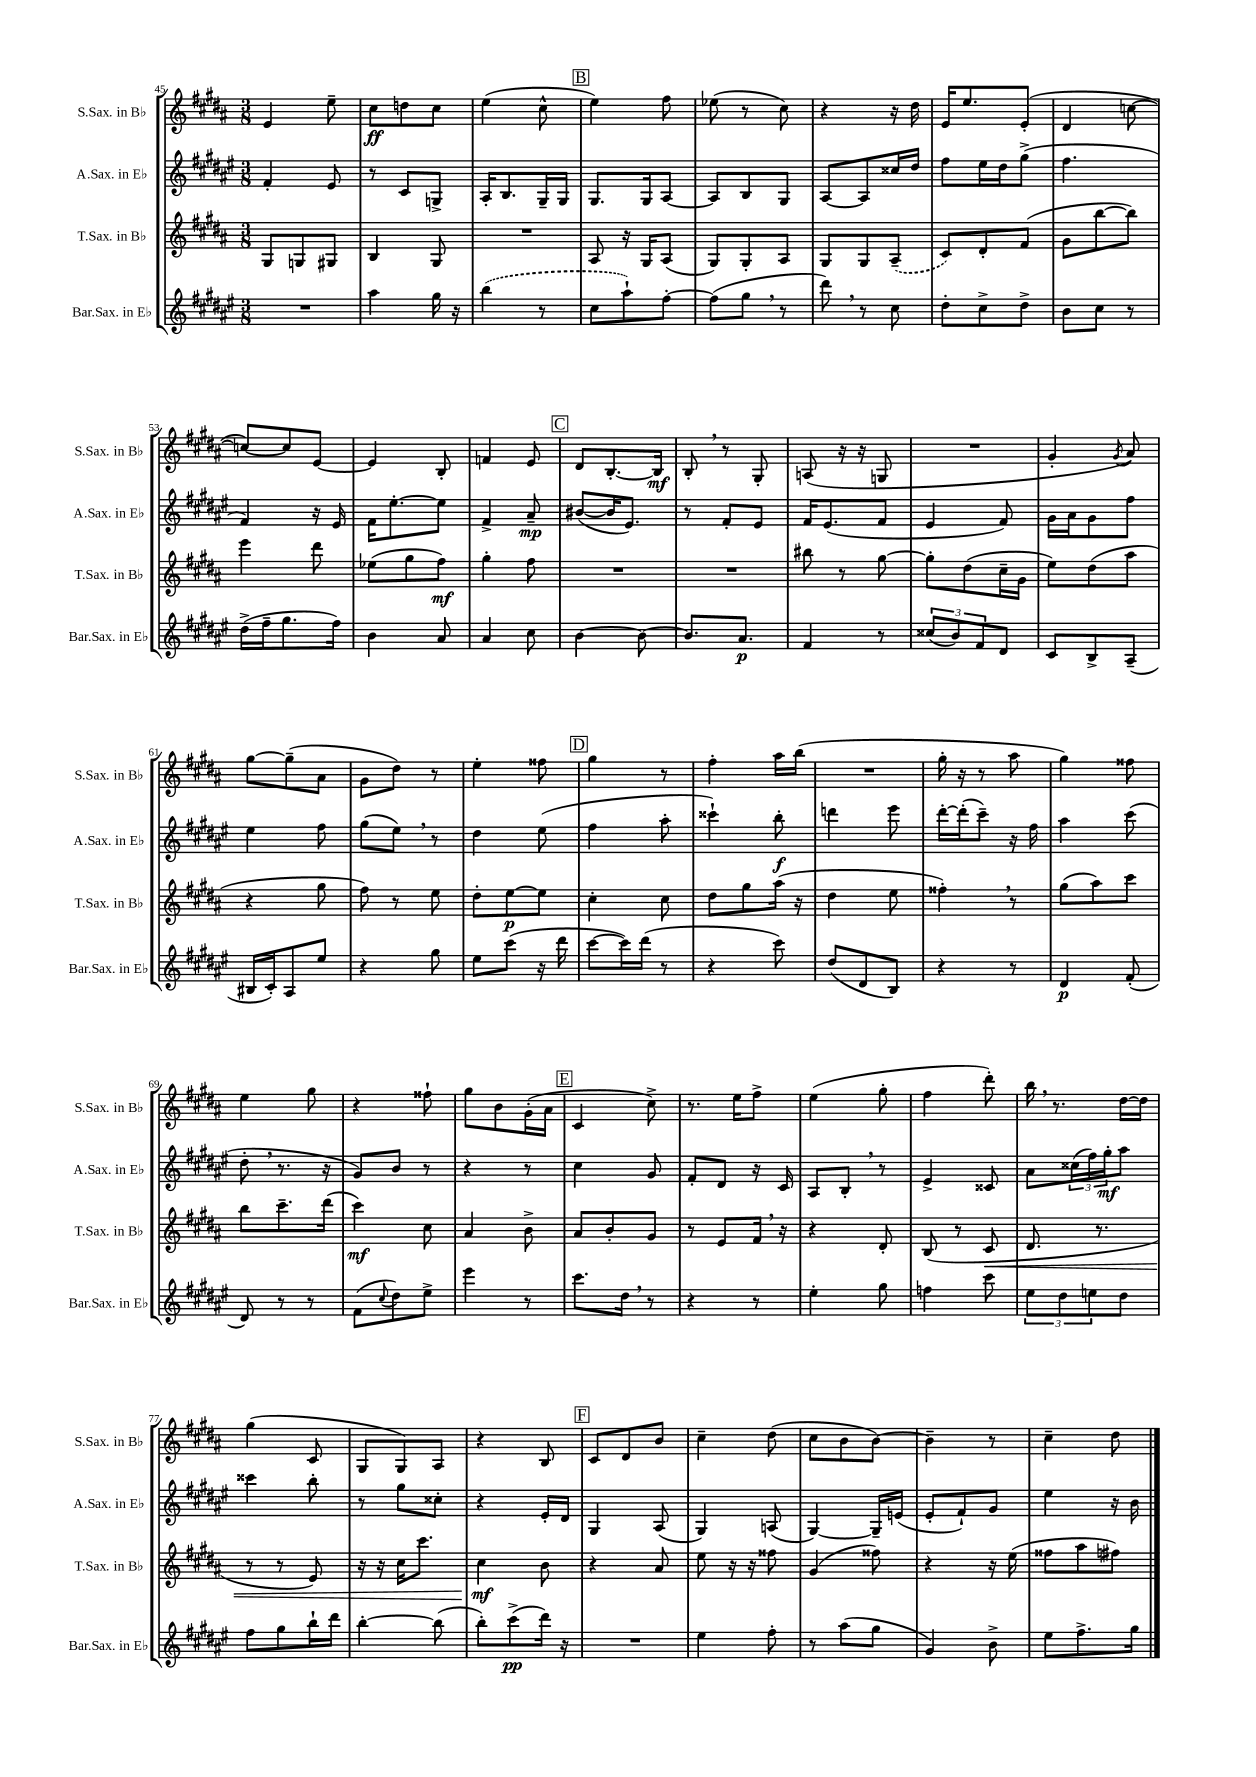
<<
\new StaffGroup <<
\new Staff = "s0" \with { instrumentName = "S.Sax. in Bb" shortInstrumentName = "S.Sax. in Bb" } {
    \clef treble \key b \major \numericTimeSignature \time 3/8
    e'4 e''8-- |
    cis''8\ff d''8 cis''8 |
    e''4( cis''8-^ |
    \mark \markup { \box "B" } e''4) fis''8 |
    ees''8( r8 cis''8) |
    r4 r16 dis''16 |
    e'16 e''8. e'8-.( |
    dis'4 c''8~ |
    c''8~) c''8 e'8~ |
    e'4 b8-. |
    f'4 e'8 |
    \mark \markup { \box "C" } dis'8 b8.~-. b16\mf |
    b8-. \breathe r8 gis8-. |
    a8( r16 r16 g8 |
    R4. |
    gis'4-. \acciaccatura { gis'8 } ais'8) |
    gis''8~ gis''8--( ais'8 |
    gis'8 dis''8) r8 |
    e''4-. fisis''8 |
    \mark \markup { \box "D" } gis''4 r8 |
    fis''4-. ais''16 b''16( |
    R4. |
    gis''16-. r16 r8 ais''8 |
    gis''4) fisis''8 |
    e''4 gis''8 |
    r4 fisis''8-! |
    gis''8 b'8 gis'16-.( ais'16 |
    \mark \markup { \box "E" } cis'4 cis''8->) |
    r8. e''16 fis''8-> |
    e''4( gis''8-. |
    fis''4 dis'''8-.) |
    b''16 \breathe r8. dis''16~ dis''16 |
    gis''4( cis'8 |
    gis8 gis8) ais8 |
    r4 b8 |
    \mark \markup { \box "F" } cis'8 dis'8 b'8 |
    cis''4-- dis''8( |
    cis''8 b'8 b'8~) |
    b'4-- r8 |
    cis''4-- dis''8 \bar "|." |
}
\new Staff = "s1" \with { instrumentName = "A.Sax. in Eb" shortInstrumentName = "A.Sax. in Eb" } {
    \clef treble \key fis \major \numericTimeSignature \time 3/8
    fis'4-. eis'8 |
    r8 cis'8 g8-> |
    ais16-. b8. gis16-- gis16 |
    \mark \markup { \box "B" } gis8. gis16 ais8~ |
    ais8 b8 gis8 |
    ais8~ ais8 cisis''16 dis''16 |
    fis''8 eis''16 dis''16 gis''8->( |
    fis''4. |
    fis'4) r16 eis'16 |
    fis'16 eis''8.~-. eis''8 |
    fis'4-> ais'8--\mp |
    \mark \markup { \box "C" } bis'8~( bis'16 eis'8.) |
    r8 fis'8-. eis'8 |
    fis'16 eis'8.( fis'8 |
    eis'4 fis'8) |
    gis'16 ais'16 gis'8 fis''8 |
    eis''4 fis''8 |
    gis''8( eis''8) \breathe r8 |
    dis''4 eis''8( |
    \mark \markup { \box "D" } fis''4 ais''8-. |
    cisis'''4-!) b''8-.\f |
    d'''4 eis'''8 |
    dis'''16~-. dis'''16-.( cis'''8--) r16 fis''16 |
    ais''4 cis'''8( |
    dis''8-. \breathe r8. r16 |
    gis'8) b'8 r8 |
    r4 r8 |
    \mark \markup { \box "E" } cis''4 gis'8 |
    fis'8-. dis'8 r16 cis'16 |
    ais8 b8-. \breathe r8 |
    eis'4-> cisis'8 |
    ais'8 \tuplet 3/2 { cisis''16( fis''16) gis''16-.\mf } ais''8 |
    cisis'''4 b''8-. |
    r8 gis''8 cisis''8-. |
    r4 eis'16-. dis'16 |
    \mark \markup { \box "F" } gis4 ais8( |
    gis4) a8( |
    gis4~) gis16-- e'16( |
    eis'8-. fis'8-!) gis'8 |
    eis''4 r16 b'16 \bar "|." |
}
\new Staff = "s2" \with { instrumentName = "T.Sax. in Bb" shortInstrumentName = "T.Sax. in Bb" } {
    \clef treble \key b \major \numericTimeSignature \time 3/8
    gis8 g8 gis8 |
    b4 gis8 |
    R4. |
    \mark \markup { \box "B" } ais8 r16 gis16 ais8( |
    gis8) gis8-. ais8 |
    gis8 gis8 \once \slurDashed ais8--( |
    cis'8) dis'8-. fis'8( |
    gis'8 b''8~ b''8) |
    e'''4 dis'''8 |
    ees''8( gis''8 fis''8\mf) |
    gis''4-. fis''8 |
    \mark \markup { \box "C" } R4. |
    R4. |
    bis''8 r8 gis''8~ |
    gis''8-. dis''8( cis''16-- gis'16 |
    e''8) dis''8( ais''8 |
    r4 gis''8 |
    fis''8) r8 e''8 |
    dis''8-. e''8~\p e''8 |
    \mark \markup { \box "D" } cis''4-. cis''8 |
    dis''8 gis''8 ais''16( r16 |
    dis''4 e''8 |
    fisis''4-.) \breathe r8 |
    gis''8( ais''8) cis'''8 |
    b''8 cis'''8.-- dis'''16( |
    cis'''4\mf) cis''8 |
    ais'4 b'8-> |
    \mark \markup { \box "E" } ais'8 b'8-. gis'8 |
    r8 e'8 fis'16 \breathe r16 |
    r4 dis'8-. |
    b8( r8 cis'8\< |
    dis'8. r8. |
    r8 r8 e'8) |
    r16 r16 cis''16 cis'''8. |
    cis''4\mf\! b'8 |
    \mark \markup { \box "F" } r4 ais'8 |
    e''8 r16 r16 fisis''8 |
    gis'4( fisis''8) |
    r4 r16 e''16( |
    fisis''8 ais''8 fis''8) \bar "|." |
}
\new Staff = "s3" \with { instrumentName = "Bar.Sax. in Eb" shortInstrumentName = "Bar.Sax. in Eb" } {
    \clef treble \key fis \major \numericTimeSignature \time 3/8
    R4. |
    ais''4 gis''16 r16 |
    \once \slurDashed b''4( r8 |
    \mark \markup { \box "B" } cis''8 ais''8-!) fis''8~-. |
    fis''8( gis''8 \breathe r8 |
    dis'''8) \breathe r8 cis''8 |
    dis''8-. cis''8-> dis''8-> |
    b'8 cis''8 r8 |
    dis''16->( fis''16-- gis''8. fis''16) |
    b'4 ais'8 |
    ais'4 cis''8 |
    \mark \markup { \box "C" } b'4~ b'8~ |
    b'8. ais'8.\p |
    fis'4 r8 |
    \tuplet 3/2 { cisis''8( b'8) fis'8 } dis'8 |
    cis'8 b8-> ais8--( |
    bis16 cis'16-.) ais8 eis''8 |
    r4 gis''8 |
    eis''8 cis'''8( r16 dis'''16 |
    \mark \markup { \box "D" } cis'''8~ cis'''16) dis'''16( r8 |
    r4 cis'''8) |
    dis''8( dis'8 b8) |
    r4 r8 |
    dis'4\p fis'8-.( |
    dis'8) r8 r8 |
    fis'8( \appoggiatura { cis''8 } dis''8) eis''8-> |
    eis'''4 r8 |
    \mark \markup { \box "E" } cis'''8. dis''16 \breathe r8 |
    r4 r8 |
    eis''4-. gis''8 |
    f''4 cis'''8 |
    \tuplet 3/2 { eis''8 dis''8 e''8 } dis''8 |
    fis''8 gis''8 b''16-! dis'''16 |
    b''4~-. b''8( |
    b''8-.) cis'''8->\pp( dis'''16) r16 |
    \mark \markup { \box "F" } R4. |
    eis''4 fis''8-. |
    r8 ais''8( gis''8 |
    gis'4) b'8-> |
    eis''8 fis''8.-> gis''16 \bar "|." |
}
>>
>>
\layout { \context { \Score currentBarNumber = #45 } }
